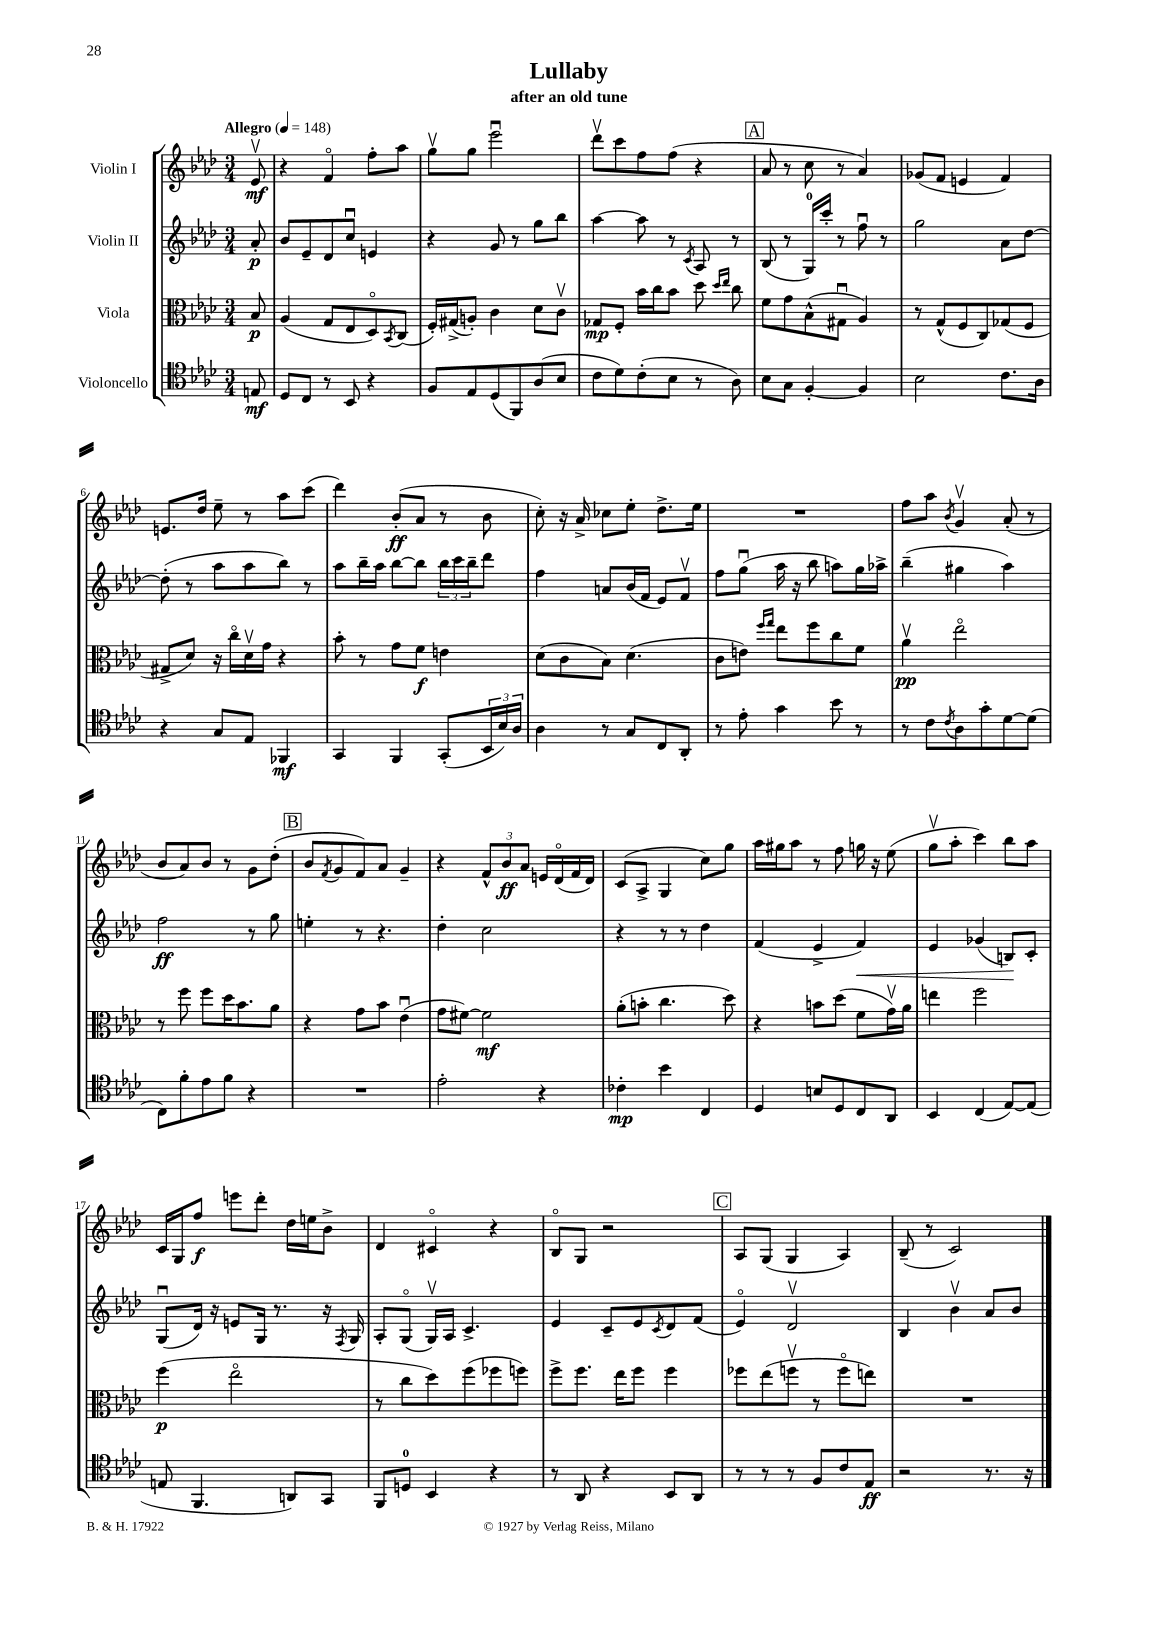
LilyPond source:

\header { title = "Lullaby" subtitle = "after an old tune" }
<<
\new StaffGroup <<
\new Staff = "s0" \with { instrumentName = "Violin I" } {
    \clef treble \key aes \major \numericTimeSignature \time 3/4 \partial 8 \tempo "Allegro" 4 = 148
    ees'8\upbow\mf |
    r4 f'4\flageolet f''8-. aes''8 |
    g''8\upbow g''8 ees'''2\downbow |
    des'''8\upbow c'''8 f''8 f''8( r4 |
    \mark \markup { \box "A" } aes'8 r8 c''8 r8 aes'4) |
    ges'8( f'8 e'4 f'4) |
    e'8. des''16 ees''8-- r8 aes''8 c'''8( |
    des'''4) bes'8-.\ff( aes'8 r8 bes'8 |
    c''8-.) r16 aes'16-> ces''8 ees''8-. des''8.-> ees''16 |
    R2. |
    f''8 aes''8 \acciaccatura { bes'8 } g'4\upbow aes'8-.( r8 |
    bes'8 aes'8) bes'8 r8 g'8 des''8-.( |
    \mark \markup { \box "B" } bes'8 \acciaccatura { f'8 } g'8 f'8) aes'8 g'4-- |
    r4 \tuplet 3/2 { f'8-^ bes'8\ff aes'8 } e'16 des'16\flageolet( f'16 des'16) |
    c'8( aes8-> g4 c''8) g''8 |
    aes''16 gis''16 aes''8 r8 f''8 g''16 r16 ees''8( |
    g''8\upbow aes''8-. c'''4) bes''8 aes''8 |
    c'16 g16 f''8\f e'''8 des'''8-. des''16 e''16 bes'8-> |
    des'4 cis'4\flageolet r4 |
    bes8\flageolet g8 r2 |
    \mark \markup { \box "C" } aes8 g8( g4 aes4) |
    bes8--( r8 c'2) \bar "|." |
}
\new Staff = "s1" \with { instrumentName = "Violin II" } {
    \clef treble \key aes \major \numericTimeSignature \time 3/4 \partial 8
    aes'8-.\p |
    bes'8 ees'8-- des'8 c''8\downbow e'4 |
    r4 g'8 r8 g''8 bes''8 |
    aes''4~ aes''8 r8 \acciaccatura { c'8 } aes8 r8 |
    \mark \markup { \box "A" } bes8( r8 g16-0) c'''16-. r8 f''8\downbow r8 |
    g''2 aes'8 des''8~ |
    des''8-.( r8 aes''8 aes''8 bes''8) r8 |
    aes''8 bes''16-- aes''16 bes''8~ bes''8 \tuplet 3/2 { bes''16 c'''16 bes''16-- } des'''8 |
    f''4 a'8 bes'16( f'16 ees'8) f'8\upbow |
    f''8 g''8\downbow( aes''16 r16 bes''8 a''8) g''16 aes''16-> |
    bes''4--( gis''4 aes''4) |
    f''2\ff r8 g''8 |
    \mark \markup { \box "B" } e''4-. r8 r4. |
    des''4-. c''2 |
    r4 r8 r8 des''4 |
    f'4( ees'4-> f'4\<) |
    ees'4 ges'4( b8\!) c'8-. |
    g8\downbow( des'16) r16 e'8 g16 r8. r16 \acciaccatura { f8 } g16 |
    aes8-. g8\flageolet( g16\upbow) aes16 c'4.-> |
    ees'4 c'8-- ees'8 \acciaccatura { c'8 } des'8 f'8( |
    \mark \markup { \box "C" } ees'4\flageolet) des'2\upbow |
    bes4 bes'4\upbow aes'8 bes'8 \bar "|." |
}
\new Staff = "s2" \with { instrumentName = "Viola" } {
    \clef alto \key aes \major \numericTimeSignature \time 3/4 \partial 8
    bes8\p |
    aes4( g8 ees8 des8\flageolet) \acciaccatura { bes,8 } c8( |
    f16-.) gis16->( a8-.) c'4 des'8 c'8\upbow |
    ges8\mp f8-. bes'16 c''16 bes'8 des''8 \grace { des''16 ees''16 } c''8 |
    \mark \markup { \box "A" } f'8 g'8 bes8-^( gis8\downbow aes4) |
    r8 g8-^( f8 c8) ges8( f8 |
    gis8-> des'8) r16 c''16\flageolet des'16\upbow g'16 r4 |
    bes'8-. r8 g'8 f'8\f e'4 |
    des'8( c'8 bes8) des'4.( |
    c'8 e'8) \grace { f''16 g''16 } ees''8 f''8 c''8 f'8 |
    aes'4\upbow\pp ees''2\flageolet |
    r8 f''8 f''8 des''16 bes'8. aes'8 |
    \mark \markup { \box "B" } r4 g'8 bes'8 ees'4\downbow( |
    g'8 fis'8~) fis'2\mf |
    aes'8-.( b'8-. c''4. des''8) |
    r4 b'8 des''8( f'8 g'16\upbow) aes'16 |
    e''4 f''2 |
    f''4\p( ees''2\flageolet |
    r8 c''8 des''8) f''8( fes''8 f''8) |
    f''8-> f''8. ees''16 f''8 f''4 |
    \mark \markup { \box "C" } fes''8 ees''8( f''8\upbow r8 f''8\flageolet e''8) |
    R2. \bar "|." |
}
\new Staff = "s3" \with { instrumentName = "Violoncello" } {
    \clef tenor \key aes \major \numericTimeSignature \time 3/4 \partial 8
    e8\mf |
    des8 c8 r8 bes,8 r4 |
    f8 ees8 des8( f,8) aes8( bes8 |
    c'8 des'8) c'8-.( bes8 r8 aes8) |
    \mark \markup { \box "A" } bes8 g8 f4~-. f4 |
    bes2 c'8. aes16 |
    r4 g8 ees8 fes,4\mf |
    g,4 f,4 g,8-.( \tuplet 3/2 { bes,16 bes16) aes16 } |
    aes4 r8 g8 c8 aes,8-. |
    r8 ees'8-. g'4 bes'8 r8 |
    r8 c'8 \acciaccatura { c'8 } aes8 g'8-. des'8~ des'8( |
    c8) f'8-. ees'8 f'8 r4 |
    \mark \markup { \box "B" } R2. |
    ees'2-. r4 |
    ces'4-.\mp bes'4 c4 |
    des4 b8 des8 c8 aes,8 |
    bes,4 c4( ees8~) ees8( |
    e8 f,4. a,8) g,8 |
    f,8 d8-0 bes,4 r4 |
    r8 aes,8 r4 bes,8 aes,8 |
    \mark \markup { \box "C" } r8 r8 r8 f8 c'8 ees8\ff |
    r2 r8. r16 \bar "|." |
}
>>
>>
